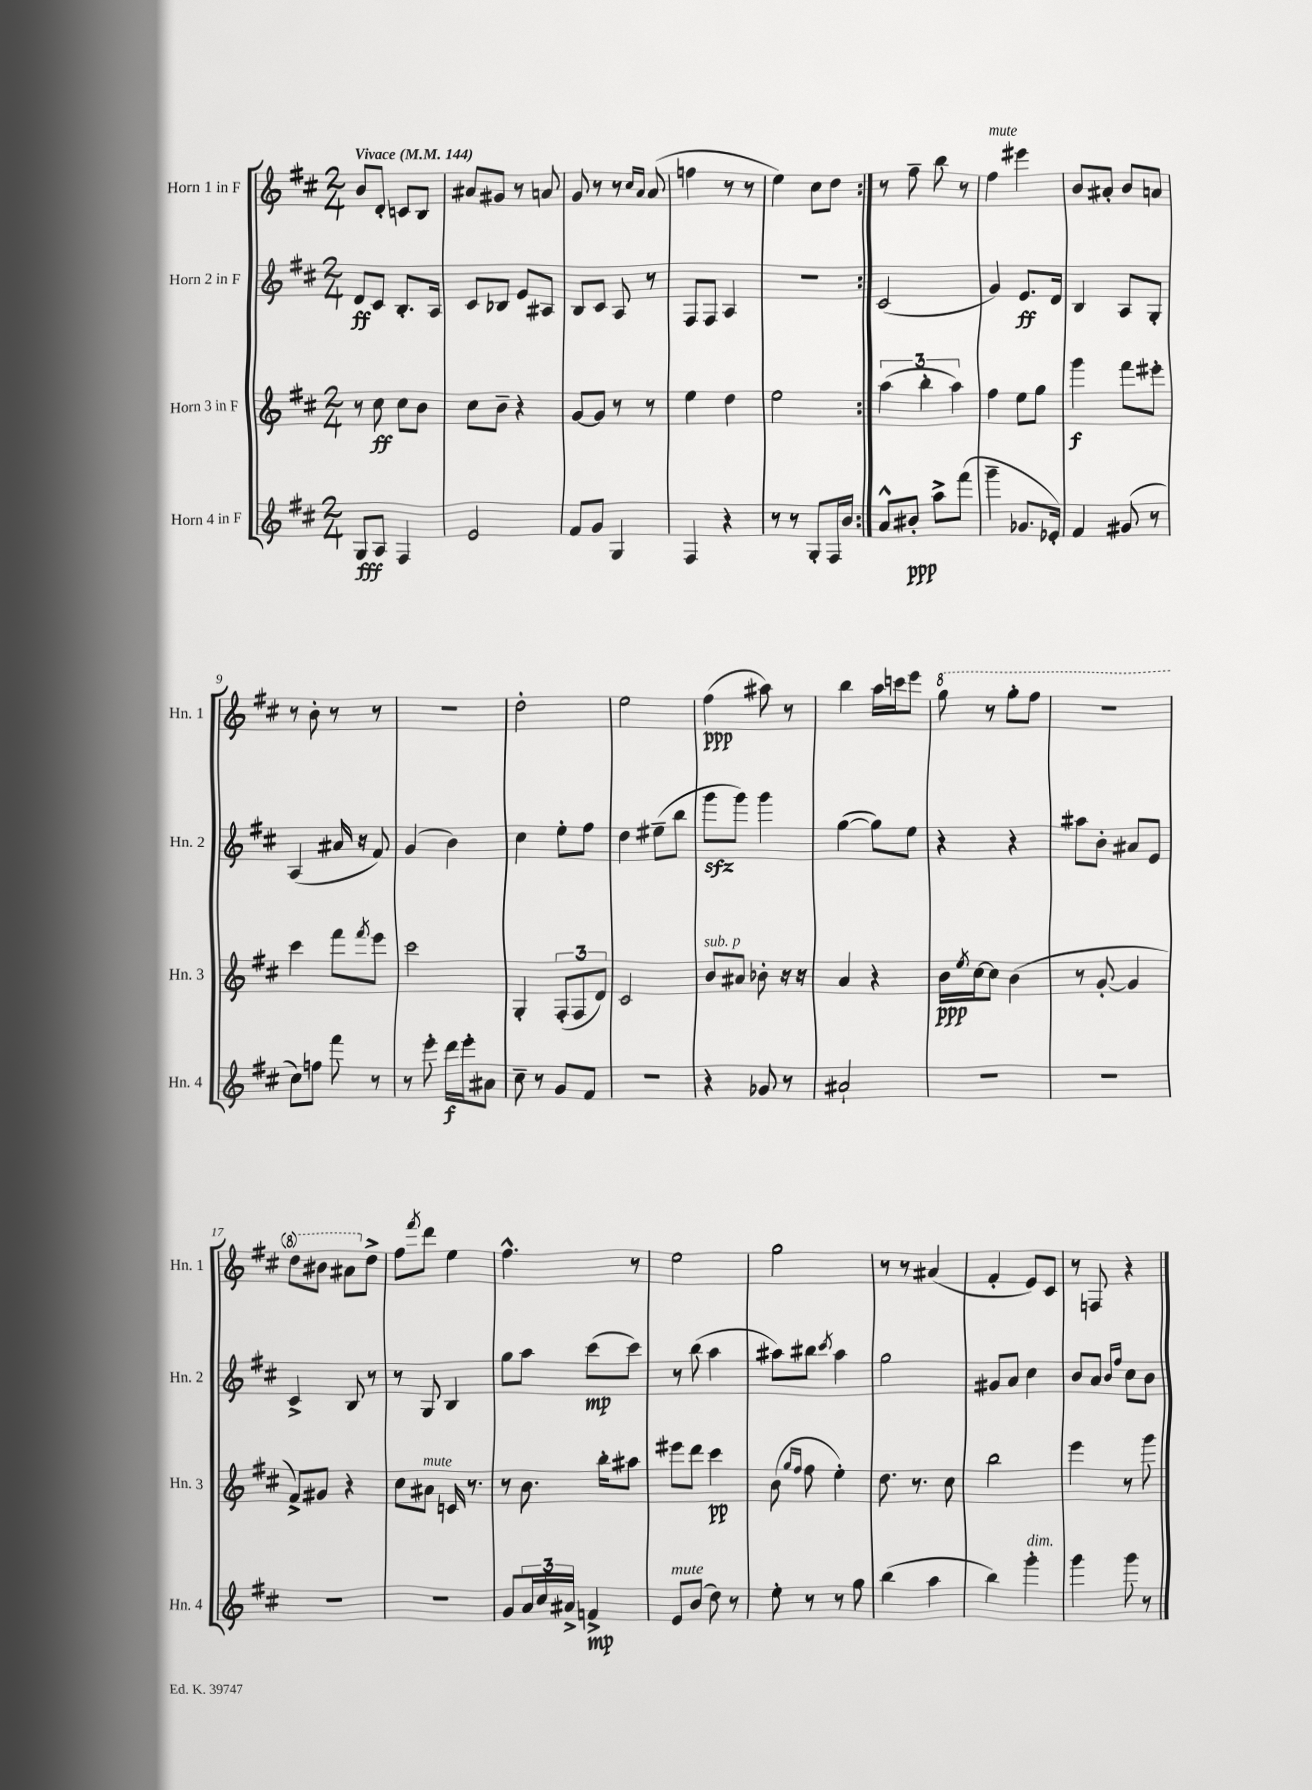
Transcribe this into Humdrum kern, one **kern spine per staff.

**kern	**kern	**kern	**kern
*staff4	*staff3	*staff2	*staff1
*clefG2	*clefG2	*clefG2	*clefG2
*k[f#c#]	*k[f#c#]	*k[f#c#]	*k[f#c#]
*M2/4	*M2/4	*M2/4	*M2/4
*MM144	*MM144	*MM144	*MM144
8G/L	8r	8d/L	8b/L
8A/J	8cc#\	8c#/J	8d'/J
4F#/	8cc#\L	8.B'/L	8c/L
.	8b\J	.	8B/J
.	.	16A/Jk	.
=	=	=	=
2e/	8cc#\L	8c#/L	8a#/L
.	8b~\J	8B-/J	8g#/J
.	4r	8e/L	8r
.	.	8A#/J	8a/
=	=	=	=
8f#/L	[8g/L	8B/L	8g/
8g/J	8g/]J	8c#/J	8r
4G/	8r	8A/	8r
.	.	.	16qqcc#/LL
.	.	.	16qqa/JJ
.	8r	8r	(8a/
=	=	=	=
4F#/	4ee\	8F#/L	4ff\
.	.	8F#/J	.
4r	4dd\	4A/	8r
.	.	.	8r
=	=	=	=
8r	2ee\	2r	4ee\)
8r	.	.	.
8G'/L	.	.	8cc#\L
16F#/L	.	.	8dd\J
16b/JJ	.	.	.
=:|!	=:|!	=:|!	=:|!
8a^^/L	(6aa\	(2c#/	8r
8b#'/J	.	.	8ff#~\
.	6bb'\	.	.
8aa^\L	.	.	8bb\
.	6aa\)	.	.
(8fff#\J	.	.	8r
=	=	=	=
4ggg~\	4ff#\	4g/)	4ff#\
8.g-/L	8ee\L	8.e/L	4eee#\
.	8gg\J	.	.
16e-'/Jk)	.	16d/Jk	.
=	=	=	=
4f#/	4ggg\	4B/	8b/L
.	.	.	8a#'/J
(8g#/	8fff#\L	8A/L	8b/L
8r	8eee#'\J	8G'/J	8a/J
=	=	=	=
8cc#\L)	4ccc#\	(4A/	8r
8ff\J	.	.	8b'\
8fff#\	8fff#\L	16a#/	8r
.	.	16r	.
.	8qfff#/	.	.
8r	8eee\J	8f#/)	8r
=	=	=	=
8r	2ccc#\	(4g/	2r
8eee'\	.	.	.
16ddd\LL	.	4b\)	.
16eee'\J	.	.	.
8a#\J	.	.	.
=	=	=	=
8cc#~\	4G'/	4cc#\	2dd'\
8r	.	.	.
8g/L	(12F#'/L	8ee'\L	.
.	12F#/	.	.
8f#/J	.	8ff#\J	.
.	12d/J)	.	.
=	=	=	=
2r	2c#/	4dd\	2ee\
.	.	(8ee#~\L	.
.	.	8bb\J	.
=	=	=	=
4r	8b/L	8ggg\L	(4ff#\
.	8a#/J	8ggg\J)	.
8g-/	8b-'\	4ggg\	8aa#\)
8r	16r	.	8r
.	16r	.	.
=	=	=	=
2a#`/	4a/	([4gg\	4bb\
.	4r	8gg\]L)	16aa\LL
.	.	.	16ccc\J
.	.	8ee\J	8eee\J
=	=	=	=
2r	16b\LL	4r	8ggg\
.	8qee/	.	.
.	[16cc#\J	.	.
.	8cc#\]J	.	8r
.	(4b\	4r	8ggg'\L
.	.	.	8fff#\J
=	=	=	=
2r	8r	8aa#\L	2r
.	[8g'/	8b'\J	.
.	4g/]	8a#/L	.
.	.	8e/J	.
=	=	=	=
2r	8f#^/L)	4c#^/	8ddd\L
.	8g#/J	.	8bb#\J
.	4r	8B/	8aa#\L
.	.	8r	8dd^\J
=	=	=	=
2r	8cc#\L	8r	8ff#\L
.	.	.	8qfff#/
.	8a#\J	8G/	8ddd\J
.	16c/	4B/	4ee\
.	8.r	.	.
=	=	=	=
8g/L	8r	8gg\L	4.ff#^^\
24a/L	8.b\	8aa\J	.
24cc#/	.	.	.
24a#^/JJ	.	.	.
4f^/	.	(8ccc#\L	.
.	16bb'\LK	.	.
.	8aa#\J	8ccc#\J)	8r
=	=	=	=
8e/L	8eee#\L	8r	2ee\
(8b/J	8ddd\J	(8bb\	.
8dd\)	4ccc#\	4aa\	.
8r	.	.	.
=	=	=	=
8ee'\	(8b\	8aa#\L)	2gg\
.	16qqgg/LL	.	.
.	16qqff#/JJ	.	.
8r	8ff#\	8bb#\J	.
.	.	8qccc#/	.
8r	4ee'\)	4aa#\	.
8gg\	.	.	.
=	=	=	=
(4bb\	8.dd\	2gg\	8r
.	.	.	8r
.	8.r	.	.
4aa\	.	.	(4a#/
.	8cc#\	.	.
=	=	=	=
4bb\)	2bb\	8g#/L	4f#'/
.	.	8a/J	.
4ggg'\	.	4cc#\	8e/L)
.	.	.	8c#/J
=	=	=	=
4ggg\	4eee\	8b/L	8r
.	.	8a/J	8F/
.	.	16qqb/LL	.
.	.	16qqff#/JJ	.
8ggg\	8r	8cc#\L	4r
8r	8ggg\	8b\J	.
==	==	==	==
*-	*-	*-	*-
